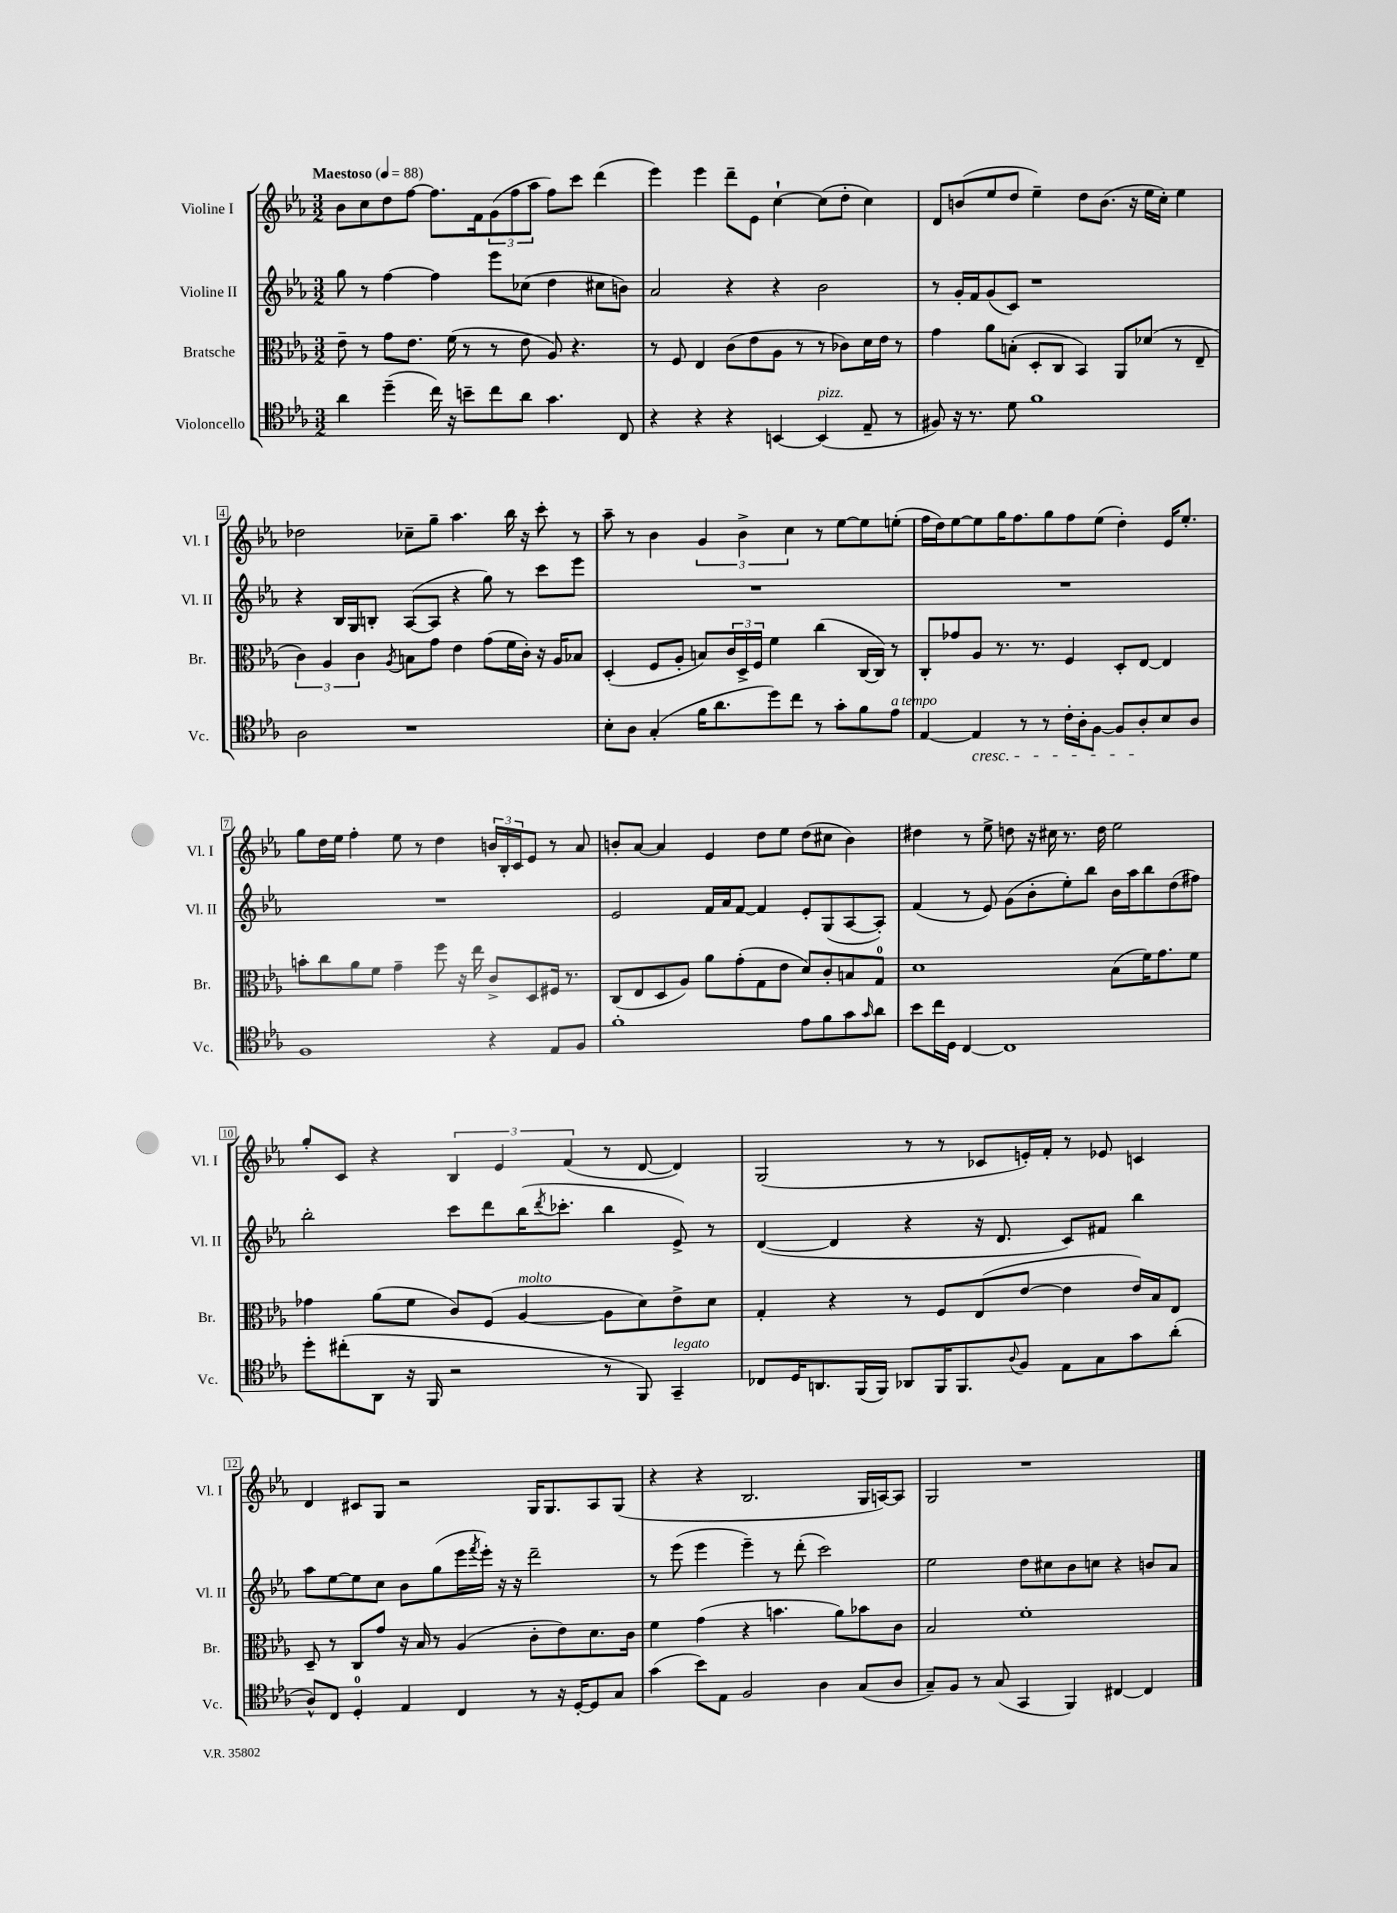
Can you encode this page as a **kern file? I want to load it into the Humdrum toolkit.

**kern	**kern	**kern	**kern
*staff4	*staff3	*staff2	*staff1
*clefC4	*clefC3	*clefG2	*clefG2
*k[b-e-a-]	*k[b-e-a-]	*k[b-e-a-]	*k[b-e-a-]
*M3/2	*M3/2	*M3/2	*M3/2
*MM88	*MM88	*MM88	*MM88
4a-	8e-~	8gg	8b-
.	8r	8r	8cc
(4dd~	8g	[4ff	8dd
.	8.e-	.	[8ff
16cc)	.	4ff]	8.ff]
16r	(16f	.	.
8b~	8r	.	.
.	.	.	16f
8cc	8r	8eee-	(12g
.	.	.	12ff
8a-	8e-	(8cc-	.
.	.	.	12aa-
4.g	8A-)	4dd	8ff)
.	4.r	.	8ccc
.	.	8cc#	(4ddd
8C	.	8b)	.
=	=	=	=
4r	8r	2a-	4eee-)
.	8F	.	.
4r	4E-	.	4eee-
4r	(8c	4r	8ddd~
.	8e-	.	8e-
[4BB	8A-	4r	[4cc`
.	8r	.	.
(4BB]	8r	2b-	(8cc]
.	8c-)	.	8dd'
8E-~	16d	.	4cc)
.	16e-	.	.
8r	8r	.	.
=	=	=	=
8F#)	4g	8r	8d
16r	.	16g'	(8b
8.r	.	16f	.
.	8a-	(8g	8ee-
8d	(8B'	8c)	8dd
1f	8D'	1r	4ee-~)
.	8C	.	.
.	4BB-)	.	8dd
.	.	.	(8.b
.	8AA-	.	.
.	.	.	16r
.	(8d-	.	16ee-
.	.	.	16cc')
.	8r	.	4ee-
.	8E-~	.	.
=	=	=	=
2A-	6c)	4r	2dd-
.	6A-	.	.
.	.	16B-	.
.	.	16G	.
.	6c	.	.
.	.	8B'	.
.	8qA-	.	.
1r	8B	([8A-	8cc-~
.	8g	8A-]	8gg~
.	4e-	4r	4.aa-
.	(8g	8gg)	.
.	16f	8r	16bb-
.	16c')	.	16r
.	16r	8ccc	8ccc'
.	16A-	.	.
.	8B-	8eee-	8r
=	=	=	=
8B-'	(4D'	1.r	8aa-~
8A-	.	.	8r
(4G'	8F	.	4b-
.	8A-'	.	.
16f	8B)	.	6g
8.a-	.	.	.
.	24c	.	.
.	24D^	.	6b-^
.	24F	.	.
8dd)	4f	.	.
.	.	.	6cc
8cc	.	.	.
8r	(4cc	.	8r
8g'	.	.	[8ee-
8f	[16C	.	8ee-]
.	16C])	.	.
8e-	8r	.	(8ee'
=	=	=	=
[4E-	8C'	1.r	16ff
.	.	.	16dd)
.	8g-	.	[8ee-
4E-]	8A-	.	8ee-]
.	8.r	.	16gg
.	.	.	8.ff
8r	.	.	.
.	8.r	.	.
8r	.	.	8gg
16c'	4F	.	8ff
16A-'	.	.	.
[8F	.	.	(8ee-
8F]	8D'	.	4dd')
8A-'	[8E-	.	.
8B-	4E-]	.	16e-
.	.	.	8.ee-'
8A-	.	.	.
=	=	=	=
1F	8b'	1.r	8gg
.	8cc	.	16dd
.	.	.	16ee-
.	8a-	.	4ff'
.	8f	.	.
.	4g~	.	8ee-
.	.	.	8r
.	8ff	.	4dd
.	16r	.	.
.	16ee-	.	.
4r	8c^	.	24b
.	.	.	24B-'
.	.	.	24c
.	8D	.	8e-
8E-	16F#	.	8r
.	8.r	.	.
8F	.	.	8a-
=	=	=	=
1f'	(8C	2e-	8b'
.	8E-	.	[8a-
.	8D	.	4a-]
.	8A-)	.	.
.	8a-	16f	4e-
.	.	16a-	.
.	(8g'	[8f	.
.	8G	4f]	8dd
.	8e-	.	8ee-
8e-	8d)	8e-'	(8dd
8f	8c'	(8G	8cc#
8g	8B	[8A-	4b)
16qqg	.	.	.
8a-	8G	8A-'])	.
=	=	=	=
8b-	1d	(4f	4dd#
16cc	.	.	.
16D	.	.	.
[4C	.	8r	8r
.	.	8e-)	8ee-^
1C]	.	(8g	8dd
.	.	8b-'	16r
.	.	.	16cc#
.	.	8ee-')	8.r
.	.	8bb-	.
.	.	.	16dd
.	(8B-	16b-	2ee-
.	.	16aa-	.
.	16f)	8bb-	.
.	8.g	.	.
.	.	(8dd	.
.	8f	8ff#)	.
=	=	=	=
8dd'	4g-	2bb-'	8gg'
(8cc#'	.	.	8c
8AA-	(8a-	.	4r
16r	8f	.	.
16FF	.	.	.
2r	8c)	8ccc	6B-
.	(8F	8ddd	.
.	.	.	6e-
.	[4A-	(16bb-	.
.	.	8qddd	.
.	.	8.ccc-'	.
.	.	.	(6f
8r	8A-]	4bb-	8r
8FF)	8d)	.	[8d
4GG~	8e-^	8e-^)	4d])
.	8d	8r	.
=	=	=	=
8C-	4G'	([4d	(2G
16D	.	.	.
8.AA	.	.	.
.	4r	4d]	.
(16FF	.	.	.
16FF)	.	.	.
8AA-	8r	4r	8r
16FF	8F	.	8r
8.FF	.	.	.
.	(8E-	16r	8c-
.	.	8.d	.
8qqA-	.	.	.
8F	[8e-	.	16e')
.	.	.	16f'
8E-	4e-]	8c)	8r
8G	.	8f#	8e-
8g	16e-)	4bb-	4c
.	16B-	.	.
(8a-'	8E-	.	.
=	=	=	=
8A-^^)	8D~	8aa-	4d
8C	8r	[8ee-	.
4D'	8C	8ee-]	8c#
.	8g	8cc	8G
4E-	16r	8b-	2r
.	16B-	.	.
.	8r	(8gg	.
4C	(4A-	16eee-	.
.	.	8qfff	.
.	.	16eee-')	.
.	.	16r	.
.	.	16r	.
8r	8c'	2ddd~	16G
.	.	.	8.G
16r	8e-)	.	.
[16D'	.	.	.
8D]	8.d	.	8A-
8G	.	.	(8G
.	16c	.	.
=	=	=	=
(4g	4f	8r	4r
.	.	(8eee-	.
8b-)	(4g	4eee-	4r
8E-	.	.	.
2F	4r	4eee-~)	2.B-
.	4.b	8r	.
.	.	(8ddd'	.
4A-	.	2ccc)	.
.	8a-)	.	.
(8G	8b-	.	16G
.	.	.	[16A)
8A-	8c	.	8A]
=	=	=	=
8G~)	2B-	2ee-	2G
8F	.	.	.
8r	.	.	.
(8G	.	.	.
4GG	1f'	8dd	1r
.	.	8cc#	.
4FF)	.	8b-	.
.	.	8cc	.
[4C#	.	4r	.
4C#]	.	8b	.
.	.	8a-	.
==	==	==	==
*-	*-	*-	*-
